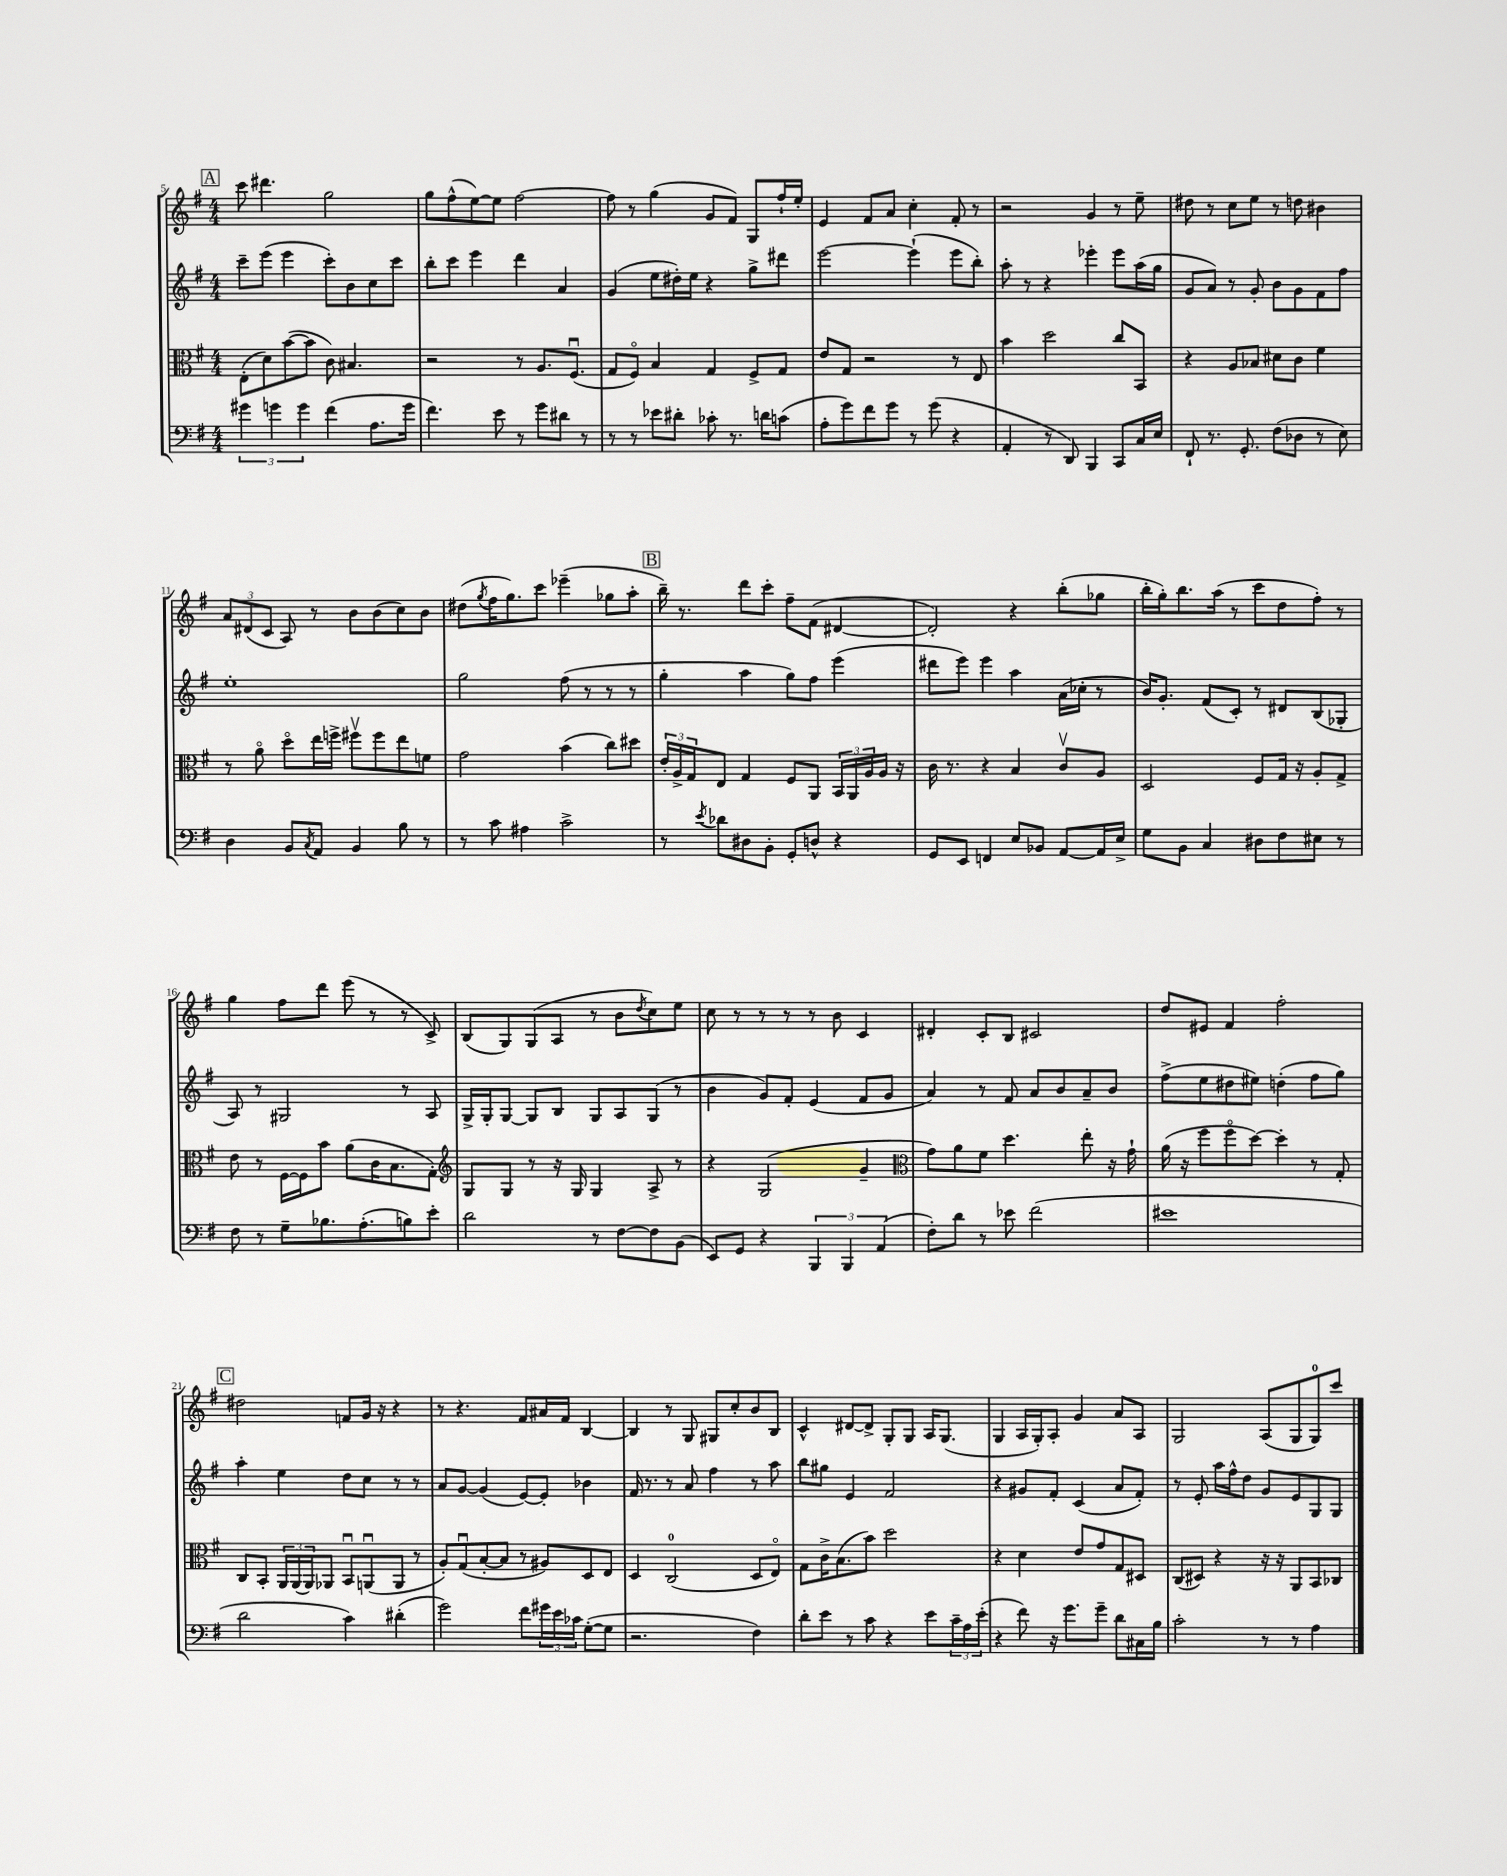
<<
\new StaffGroup <<
\new Staff = "s0" {
    \clef treble \key g \major \numericTimeSignature \time 4/4
    \mark \markup { \box "A" } c'''8 dis'''4. g''2 |
    g''8 fis''8-^( e''8~) e''8 fis''2~ |
    fis''8 r8 g''4( g'8 fis'8) g8 fis''16-! e''16-. |
    e'4 fis'8 a'8 c''4-. fis'8-. r8 |
    r2 g'4 r8 e''8-- |
    dis''8 r8 c''8 e''8 r8 d''8 bis'4 |
    \tuplet 3/2 { a'8 dis'8( c'8 } a8) r8 b'8 b'8( c''8) b'8 |
    dis''8( \acciaccatura { g''8 } fis''16 g''8.) c'''8 ees'''4--( ges''8 a''8-. |
    \mark \markup { \box "B" } b''16--) r8. d'''8 c'''8-. fis''8-- fis'8( dis'4~ |
    dis'2-.) r4 b''8-.( ges''8 |
    b''16-. g''16-.) b''8. a''16( r8 c'''8 d''8 fis''8-.) r8 |
    g''4 fis''8 d'''8 e'''8( r8 r8 c'8->) |
    b8( g8) g8( a8 r8 b'8 \acciaccatura { d''8 } c''8) e''8 |
    c''8 r8 r8 r8 r8 b'8 c'4 |
    dis'4-. c'8-. b8 cis'2 |
    d''8 eis'8 fis'4 fis''2-. |
    \mark \markup { \box "C" } dis''2 f'8 g'16 r16 r4 |
    r8 r4. fis'8 ais'16 fis'16 b4~ |
    b4 r8 g8 gis8 c''8-. b'8 b8 |
    c'4-^ dis'8~ dis'8-> g8-. g8 a16 g8.( |
    g4 a16 g16-.) a8-. g'4 a'8 a8 |
    g2 a8( g8 g8-0) c'''8 \bar "|." |
}
\new Staff = "s1" {
    \clef treble \key g \major \numericTimeSignature \time 4/4
    \mark \markup { \box "A" } c'''8-- e'''8( e'''4 c'''8-.) b'8 c''8 c'''8 |
    b''8-. c'''8 e'''4 d'''4 a'4 |
    g'4( e''8 dis''16-.) e''16 r4 g''8-> dis'''8 |
    e'''2~ e'''4-!( e'''8 b''8-.) |
    a''8-. r8 r4 ees'''4-. ees'''8 a''16( g''16 |
    g'8 a'8) r8 g'8-. b'8 g'8 fis'8 fis''8 |
    e''1-. |
    g''2 fis''8( r8 r8 r8 |
    \mark \markup { \box "B" } g''4-. a''4 g''8) fis''8 e'''4( |
    dis'''8 e'''8) e'''4 a''4 a'16( ces''16-. r8 |
    b'16) g'8.-. fis'8( c'8-.) r8 dis'8 b8( ges8-. |
    a8) r8 gis2 r8 a8 |
    g16-> g16-. g8~ g8 b8 g8 a8 g8( r8 |
    b'4 g'8) fis'8-. e'4( fis'8 g'8 |
    a'4) r8 fis'8 a'8 b'8 a'8-- b'8 |
    fis''8->( e''8 dis''8 eis''8) d''4-.( fis''8 g''8) |
    \mark \markup { \box "C" } a''4-. e''4 d''8 c''8 r8 r8 |
    a'8 g'8~ g'4( e'8~) e'8-. bes'4 |
    fis'16 r8. r8 a'8 fis''4 r8 a''8 |
    b''8 gis''8 e'4 fis'2 |
    r4 gis'8 fis'8-. c'4( a'8 fis'8-.) |
    r8 e'8-. a''16 fis''16-^ d''8 g'8 e'8 g8 g8 \bar "|." |
}
\new Staff = "s2" {
    \clef alto \key g \major \numericTimeSignature \time 4/4
    \mark \markup { \box "A" } e8-.( d'8) b'8~( b'8 c'8) bis4. |
    r2 r8 a8. fis8.\downbow( |
    g8 fis8\flageolet) b4 g4 fis8-> g8 |
    e'8 g8 r2 r8 e8 |
    b'4 d''2 c''8 b,8 |
    r4 a8 bes8 dis'8 c'8 fis'4 |
    r8 a'8\flageolet d''8\flageolet e''16 f''16-> fis''8\upbow fis''8 e''8 f'8 |
    g'2 b'4( c''8) dis''8 |
    \mark \markup { \box "B" } \tuplet 3/2 { e'16-. a16-> g16 } e8 g4 fis8 a,8 \tuplet 3/2 { b,16 a,16 a16 } a16 r16 |
    c'16 r8. r4 b4 c'8\upbow a8 |
    d2 fis8 g16 r16 a8-. g8-> |
    e'8 r8 fis16~ fis16 b'8 a'8( c'16 b8. g8-.) |
    \clef treble g8 g8 r8 r16 g16 g4 a8-> r8 |
    r4 g2( g'4-- |
    \clef alto g'8) a'8 fis'8 d''4. e''8-. r16 g'16-! |
    a'16( r16 fis''8 fis''8\flageolet d''8~) d''4-. r8 g8-. |
    \mark \markup { \box "C" } c8 b,8-. \tuplet 3/2 { a,16 a,16( a,16) } aes,8 b,8\downbow a,8\downbow( a,8 r8 |
    a8-.) g8\downbow( b8~-. b8 r8 ais8) d8 e8 |
    d4 c2-0( d8 e8\flageolet) |
    g8 c'16-> b8.( b'8) d''2 |
    r4 d'4 e'8 g'8 g8 dis8 |
    c8( dis8) r4 r16 r16 a,8 b,8 ces8 \bar "|." |
}
\new Staff = "s3" {
    \clef bass \key g \major \numericTimeSignature \time 4/4
    \mark \markup { \box "A" } \tuplet 3/2 { gis'4 g'4 g'4 } fis'4( a8. g'16 |
    fis'4.) e'8 r8 g'8 dis'8 r8 |
    r8 r8 ees'8 dis'8-. ces'8-. r8. d'16 c'8( |
    a8-. g'8) fis'8 g'8 r8 g'8( r4 |
    a,4-. r8 d,8) b,,4 c,8 c16 e16 |
    fis,8-! r8. g,8.-. fis8( des8 r8 e8) |
    d4 b,8 \acciaccatura { c8 } a,8 b,4 b8 r8 |
    r8 c'8 ais4 c'2-> |
    \mark \markup { \box "B" } r8 \acciaccatura { e'8 } des'8 dis8 b,8-. g,8-. d8-^ r4 |
    g,8 e,8 f,4 e8 bes,8 a,8~ a,16 e16-> |
    g8 b,8 c4 dis8 fis8 eis8 r8 |
    fis8 r8 g8-- bes8. a8.-.( b8) e'8-. |
    d'2 r8 fis8~ fis8 b,8( |
    e,8) g,8 r4 \tuplet 3/2 { b,,4 b,,4 a,4( } |
    fis8-.) d'8 r8 ees'8 fis'2( |
    eis'1 |
    \mark \markup { \box "C" } d'2 c'4) dis'4-.( |
    g'2) fis'8 \tuplet 3/2 { gis'16 e'16 ces'16 } g8~-.( g8 |
    r2. fis4) |
    d'8-. e'8 r8 c'8 r4 e'8 \tuplet 3/2 { c'16-- a16 e'16-.( } |
    r4 fis'8) r16 g'8. g'8-- d'8 cis16 b16 |
    c'2-. r8 r8 a4 \bar "|." |
}
>>
>>
\layout { \context { \Score currentBarNumber = #5 } }
